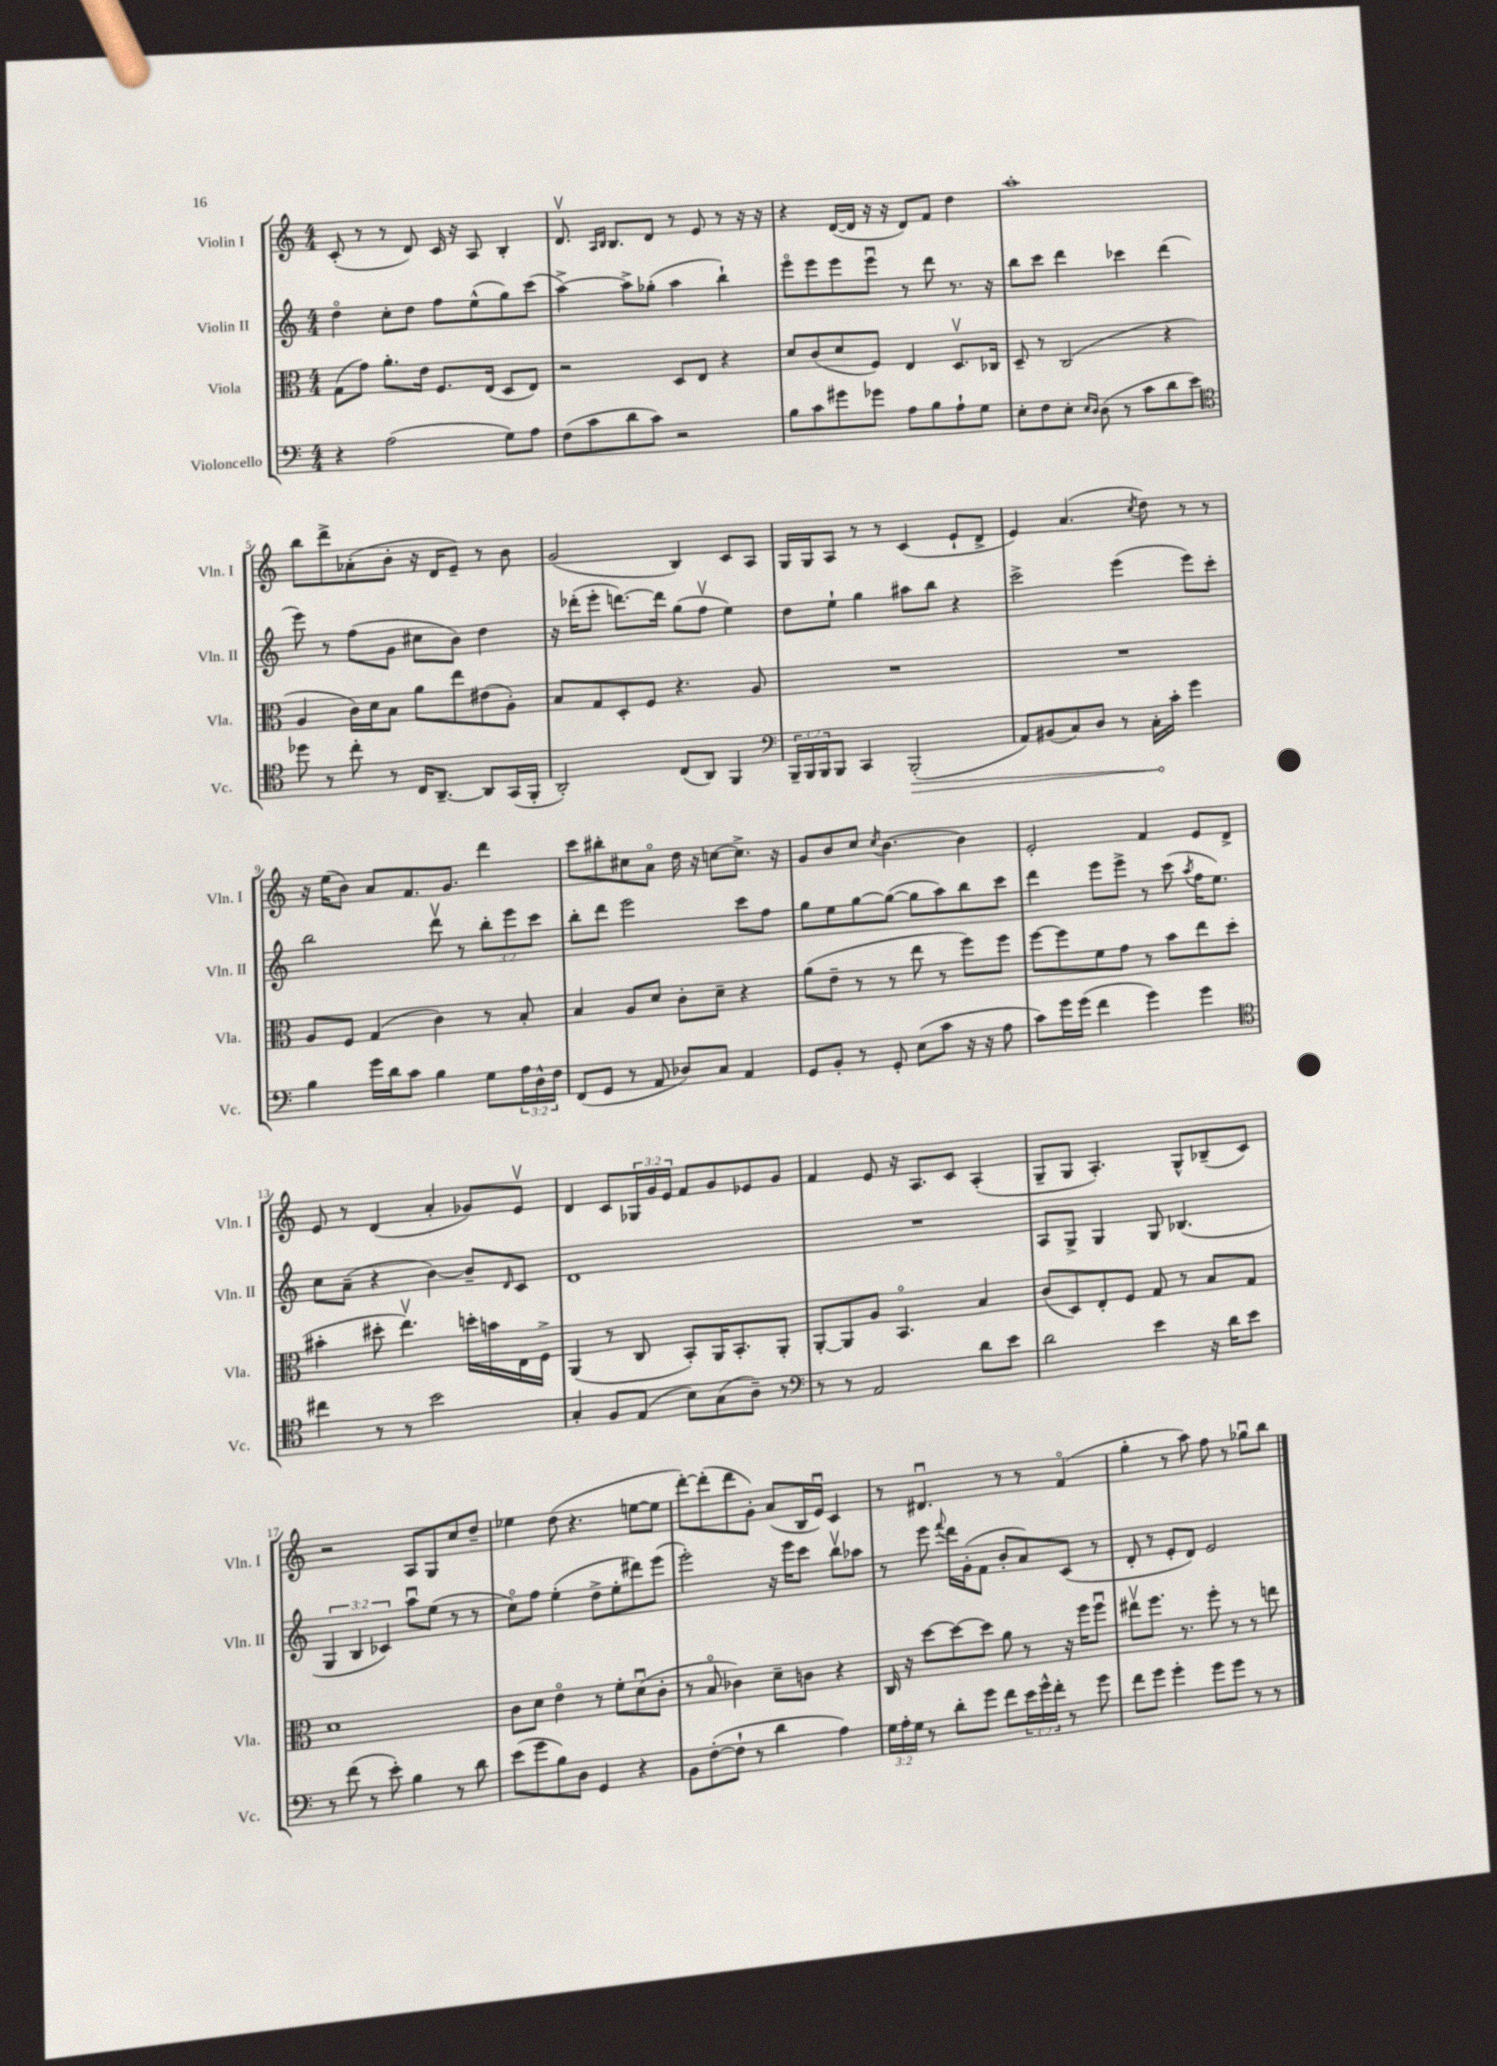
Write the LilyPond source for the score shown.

<<
\new StaffGroup <<
\new Staff = "s0" \with { instrumentName = "Violin I" shortInstrumentName = "Vln. I" } {
    \clef treble \key c \major \numericTimeSignature \time 4/4 \override Staff.TupletNumber.text = #tuplet-number::calc-fraction-text
    c'8-.( r8 r8 d'8) c'16 r16 a8 b4-. |
    d'8.\upbow \grace { a16 b16 } b8. d'8 r8 e'8 r8 r16 r16 |
    r4 d'16~( d'16 r16 r16 d'8) f'8 d''4 |
    a''1-. |
    b''8 d'''8-> aes'8-.( b'8-. r16 d'16 e'8--) r8 b'8 |
    g'2( b4) c'8 a8 |
    g16 g16 a8 r8 r8 c'4( e'8-! d'8-> |
    e'4) a'4.( \acciaccatura { c''8 } d''8) r8 r8 |
    r16 e''16( b'8) a'8 f'8. g'8. d'''4 |
    c'''8 bis''8-. cis''8 a'8\flageolet d''16 r16 c''8~ c''8.-> r16 |
    g'8 b'8 c''8 \acciaccatura { c''8 } b'4.~ b'4 |
    e'2-. f'4 e'8 d'8-> |
    e'8 r8 d'4( a'4-. ges'8) e'8\upbow |
    d'4 c'8 \tuplet 3/2 { ges16 g'16 e'16 } f'8 g'8 ees'8 g'8 |
    f'4 e'8 r16 a8. c'8 a4-.( |
    g8-- g8 a4.-.) g8-^ bes8--( c'8) |
    r2 a8 g8 c''8 d''8-- |
    ees''4 d''8( r4. e''8~ e''8 |
    d'''8~-.) d'''8-.( d'''8 g'8-.) a'8( b16 e'16\downbow) c'4 |
    r8 dis'4.\downbow r8 r8 f'4\flageolet( |
    g''4-. r8 a''8) f''8 r8 ges''8\downbow b''8 \bar "|." |
}
\new Staff = "s1" \with { instrumentName = "Violin II" shortInstrumentName = "Vln. II" } {
    \clef treble \key c \major \numericTimeSignature \time 4/4 \override Staff.TupletNumber.text = #tuplet-number::calc-fraction-text
    d''4\flageolet c''8-. d''8 f''8 e''8-^( g''8) c'''8( |
    a''4~->) a''8-> ges''8-.( a''4 b''4-!) |
    e'''8\flageolet e'''8 e'''8 e'''8\downbow r8 d'''8 r8. r16 |
    b''8 c'''8 d'''4 ces'''4 d'''4( |
    e'''8) r8 f''8( g'8 cis''8 b'8) d''4 |
    r16 des'''16-.( e'''8-. d'''8.~) d'''16 g''8( f''8\upbow e''4) |
    d''8 e''8-! g''4 ais''8 b''8 r4 |
    c'''2-> e'''4( e'''8) c'''8-. |
    b''2 d'''8\upbow r8 \tuplet 3/2 { b''8-. e'''8 c'''8 } |
    b''8-. d'''8 e'''2 c'''8 f''8 |
    g''8 e''8 g''8~ g''8~( g''8 a''8) b''8 c'''8 |
    d'''4 e'''8 e'''8-> r8 c'''8( \acciaccatura { a''8 } f''16 e''8.) |
    c''8 a'8--( r4 b'4~) b'8-- \grace { d'16 } c'8 |
    d'1 |
    R1 |
    a8 g8-> g4 g8 bes4.( |
    \tuplet 3/2 { g4 b4 ces'4) } a''8\downbow e''8( r8 r8 |
    c''8\flageolet) f''8 e''4-.( d''8-> e''8-. dis'''8) e'''8( |
    e'''2-.) r16 e'''16 c'''8 b''8\upbow aes''8 |
    r8 e'''8 \appoggiatura { f'''8 } d'''16 g'16-.( f'8 b'8-. a'8) c'8( r8 |
    d'8-. r8 e'8-. d'8) e'2 \bar "|." |
}
\new Staff = "s2" \with { instrumentName = "Viola" shortInstrumentName = "Vla." } {
    \clef alto \key c \major \numericTimeSignature \time 4/4
    g8( g'8) a'8.-. e'16 f8. e16( d8 e8) |
    r2 d8 e8 r4 |
    d'8 c'8( d'8 f8) e4 d8.\upbow ces16 |
    d8-- r8 c2( r4 |
    a4 c'16) d'16 b8 a'8 e''8 eis'8( a8-.) |
    b8 g8 d8-. f8 r4. a8 |
    R1 |
    R1 |
    a8 f8 g4( c'4) r8 b8-. |
    b4 a8 d'8 c'8-. d'8-- r4 |
    a'8( e'8-- r8 r8 e''8 r8 f''8) f''8 |
    f''8~ f''8 f'8 g'8 r8 b'8 e''8 d''8( |
    bis'4-. dis''8-. e''4.\upbow) d''16-. b'16 e16 f16-> |
    a,4( r8 c8 b,8-.) a,16 b,8.-. a,8-. |
    a,8~-. a,8 a8 b,4.\flageolet b4 |
    c'8( d8) e8-. f8 g8 r8 b8 g8 |
    d'1 |
    c'8 d'8 e'4\flageolet r8 f'8-. d'8\downbow( c'8-. |
    r8 b8\flageolet ces'4) d'8-- c'8 r4 |
    c16 r16 d''8~ d''8~ d''8 a'8 r8 r16 f''16 f''8\downbow |
    eis''8\upbow f''8. r8. f''8-. r8 r8 e''8 \bar "|." |
}
\new Staff = "s3" \with { instrumentName = "Violoncello" shortInstrumentName = "Vc." } {
    \clef bass \key c \major \numericTimeSignature \time 4/4 \override Staff.TupletNumber.text = #tuplet-number::calc-fraction-text
    r4 a2( g8) a8 |
    f8( c'8 d'8 c'8) r2 |
    b8 c'8 gis'8 ges'8 a8 b8 a8-! g8 |
    e8-. f8 e8-. \grace { e16 d16 } d8( r8 c'8 d'8 e'8) |
    \clef tenor des''8 r8 c''8-. r8 c16 a,8.~-- a,8 g,16( f,16-. |
    a,2-.) c8( a,8) f,4 |
    \clef bass \tuplet 3/2 { b,,16-- b,,16 b,,16 } b,,8 c,4 \once \override Hairpin.circled-tip = ##t b,,2-.\>( |
    a,8) bis,8( c8) d8 r8 c16-.\! c'16-. g'4 |
    b4 g'16 d'16 c'8 b4 g8 \tuplet 3/2 { a16 d16-^ f16 } |
    f,8( g,8 r8 a,8 des8) c8 a,4 |
    g,8 b,8-. r8 g,8-. e8( c'8 r16 r16 a8 |
    c'8) g'16 g'16( f'4 g'4) g'4 |
    \clef tenor cis''4 r8 r8 b'2 |
    g4-. f8 e8( b8) g8( a8--) r8 |
    \clef bass r8 r8 a,2 d'8 e'8 |
    d'2 e'4 r16 d'16 e'8 |
    r8 f'8( r8 e'8-.) b4 r8 d'8 |
    e'8( g'8 b8) d8 g,4 r4 |
    b,8 f8~-.( f8-! r8 d'4 a4) |
    \tuplet 3/2 { g16 a16-. g16 } r8 d'8-. g'8 f'8 \tuplet 3/2 { e'16 g'16-^ f'16-. } r8 g'8 |
    f'8 g'8 g'4-. g'8 g'8 r8 r8 \bar "|." |
}
>>
>>
